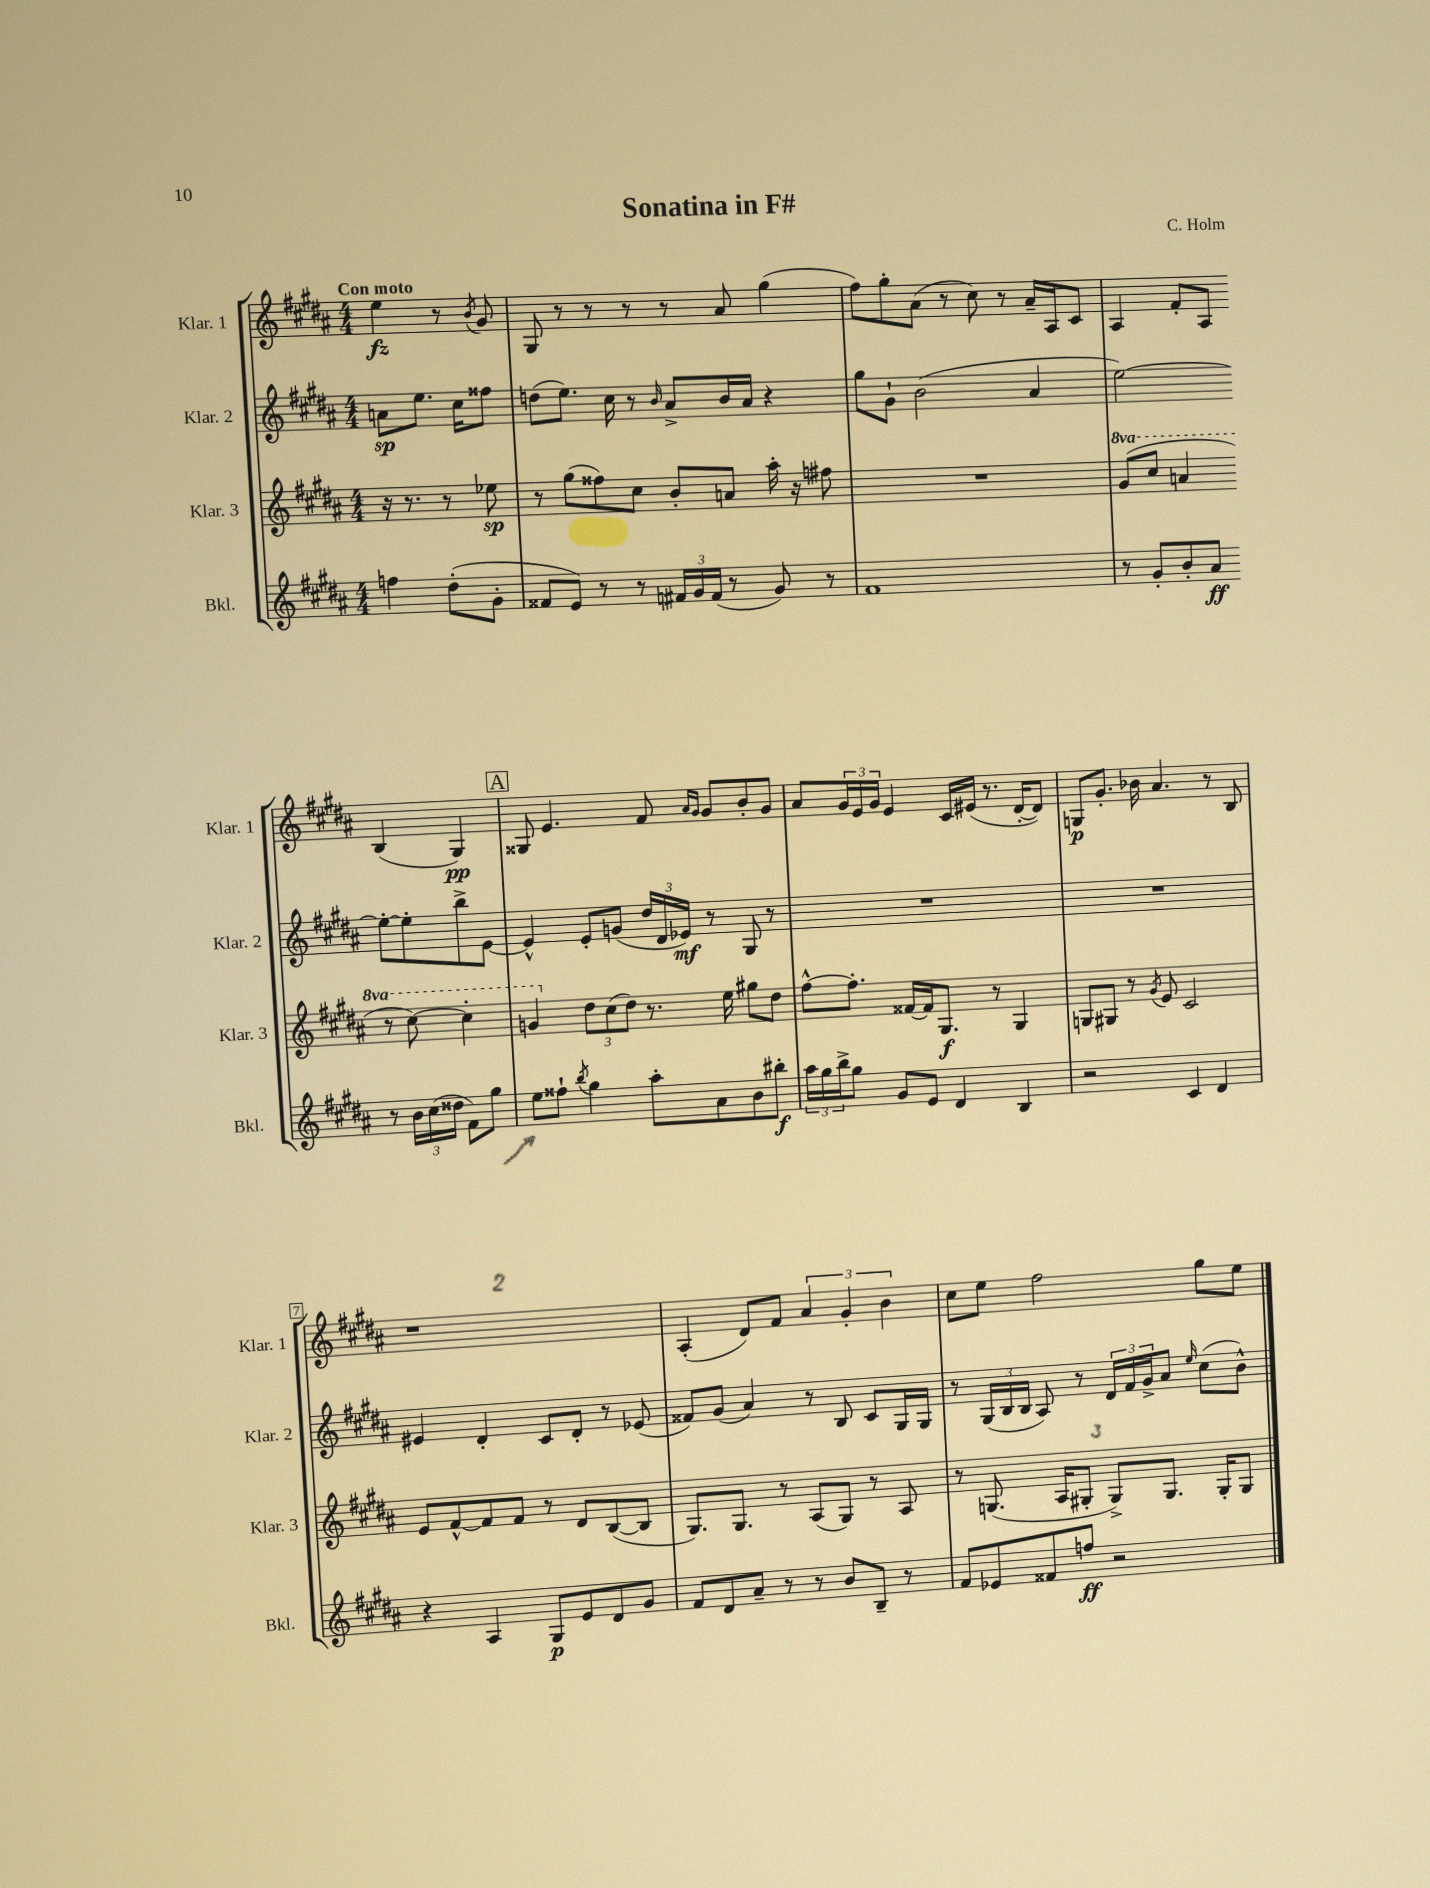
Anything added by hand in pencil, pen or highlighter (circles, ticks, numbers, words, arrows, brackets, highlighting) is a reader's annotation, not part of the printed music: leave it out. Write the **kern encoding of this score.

**kern	**dynam	**kern	**dynam	**kern	**dynam	**kern	**dynam
*part4	*part4	*part3	*part3	*part2	*part2	*part1	*part1
*staff4	*staff4	*staff3	*staff3	*staff2	*staff2	*staff1	*staff1
*I"Bkl.	*	*I"Klar. 3	*	*I"Klar. 2	*	*I"Klar. 1	*
*I'Bkl.	*	*I'Klar. 3	*	*I'Klar. 2	*	*I'Klar. 1	*
*clefG2	*	*clefG2	*	*clefG2	*	*clefG2	*
*k[f#c#g#d#a#]	*	*k[f#c#g#d#a#]	*	*k[f#c#g#d#a#]	*	*k[f#c#g#d#a#]	*
*M4/4	*	*M4/4	*	*M4/4	*	*M4/4	*
=	=	=	=	=	=	=	=
!	!	!	!	!	!	!LO:TX:a:B:t=Con moto	!
4ffn\	.	16r	.	8an\L	sp	4ee\	fz
.	.	8.r	.	.	.	.	.
.	.	.	.	8.ee\J	.	.	.
(8dd#'\L	.	8r	.	.	.	8r	.
.	.	.	.	16cc#\KL	.	.	.
.	.	.	.	.	.	8qb/	.
8g#'\J	.	8ee-X\	sp	8ff##X\J	.	8g#/	.
=1	=1	=1	=1	=1	=1	=1	=1
8f##X/L	.	8r	.	(8ddn\L	.	8G#/	.
8e/J)	.	(8gg#\L	.	8.ee\J)	.	8r	.
8r	.	8ff##X\)	.	.	.	8r	.
.	.	.	.	16cc#\	.	.	.
8r	.	8cc#\J	.	8r	.	8r	.
.	.	.	.	16qqb/	.	.	.
24f#X/LL	.	8b'/L	.	8a#^/L	.	8r	.
24g#/	.	.	.	.	.	.	.
(24f#/JJ	.	.	.	.	.	.	.
8r	.	8an/J	.	16b/L	.	8a#/	.
.	.	.	.	16a#/JJ	.	.	.
8g#/)	.	16aa#'\	.	4r	.	(4gg#\	.
.	.	16r	.	.	.	.	.
8r	.	8ff#X\	.	.	.	.	.
=2	=2	=2	=2	=2	=2	=2	=2
1f#	.	1r	.	8gg#\L	.	8ff#\L)	.
.	.	.	.	8g#`\J	.	8gg#'\	.
.	.	.	.	(2b\	.	(8a#\J	.
.	.	.	.	.	.	8r	.
.	.	.	.	.	.	8cc#\)	.
.	.	.	.	.	.	8r	.
.	.	.	.	4a#/	.	16a#~/LL	.
.	.	.	.	.	.	16A#/J	.
.	.	.	.	.	.	8c#/J	.
=3	=3	=3	=3	=3	=3	=3	=3
*	*	*8va	*	*	*	*	*
8r	.	(8gg#/L	.	[2ee\)	.	4A#/	.
8g#'/L	.	8ccc#/J	.	.	.	.	.
8b'/	.	4aan/	.	.	.	8f#'/L	.
8a#/J	ff	.	.	.	.	8A#/J	.
8r	.	8r	.	8ee'\L_	.	(4B/	.
24b\LL	.	[8ccc#\)	.	8ee'\]	.	.	.
(24cc#\	.	.	.	.	.	.	.
24dd##X\JJ	.	.	.	.	.	.	.
8f#\L)	.	4ccc#'\]	.	8bb^\	.	4G#/)	pp
8gg#\J	.	.	.	[8e\J	.	.	.
!!LO:LB:g=z
!!LO:REH:place=s1:t=A
=4	=4	=4	=4	=4	=4	=4	=4
8ee\L	.	4ggn/	.	4e^^/]	.	8G##X/	.
8ff##X`\J	.	.	.	.	.	4.e/	.
8qbb/	.	.	.	.	.	.	.
*	*	*X8va	*	*	*	*	*
4gg#\	.	12dd#\L	.	8e'/L	.	.	.
.	.	(12cc#\	.	.	.	.	.
.	.	.	.	(8gn/J	.	.	.
.	.	12dd#\J)	.	.	.	.	.
8aa#'\L	.	8.r	.	24dd#/LL	.	8f#/	.
.	.	.	.	24d#/	.	.	.
.	.	.	.	24e-X/JJ)	mf	.	.
.	.	.	.	.	.	16qqa#/LL	.
.	.	.	.	.	.	16qqg#/JJ	.
8a#\	.	.	.	8r	.	8g#/L	.
.	.	16ee\	.	.	.	.	.
8b\	.	8gg#X\L	.	8G#/	.	8b'/	.
8bb#X'\J	f	8dd#\J	.	8r	.	8g#/J	.
=5	=5	=5	=5	=5	=5	=5	=5
24aa#\LL	.	[8ff#^^\L	.	1r	.	8a#/L	.
24gg#\	.	.	.	.	.	.	.
24bb^\J	.	.	.	.	.	.	.
8gg#\J	.	8.ff#'\J]	.	.	.	24g#/L	.
.	.	.	.	.	.	24e/	.
.	.	.	.	.	.	24g#/JJ	.
8g#/L	.	.	.	.	.	4e/	.
.	.	[16f##X/LL	.	.	.	.	.
8e/J	.	16f##/J]	.	.	.	.	.
.	.	8.G#/J	f	.	.	.	.
4d#/	.	.	.	.	.	16c#/LL	.
.	.	.	.	.	.	(16e#X/JJ	.
.	.	8r	.	.	.	8.r	.
4B/	.	4G#/	.	.	.	.	.
.	.	.	.	.	.	[16d#'/KL	.
.	.	.	.	.	.	8d#/J])	.
=6	=6	=6	=6	=6	=6	=6	=6
2r	.	8Gn/L	.	1r	.	8Gn/L	p
.	.	8G#X/J	.	.	.	8.g#'/J	.
.	.	8r	.	.	.	.	.
.	.	.	.	.	.	16b-X\	.
.	.	8qg#/	.	.	.	.	.
.	.	8e/	.	.	.	4.a#/	.
4c#/	.	2c#/	.	.	.	.	.
4d#/	.	.	.	.	.	8r	.
.	.	.	.	.	.	8B/	.
!!LO:LB:g=z
=7	=7	=7	=7	=7	=7	=7	=7
4r	.	8e/L	.	4e#X/	.	1r	.
.	.	[8f#^^/	.	.	.	.	.
4A#/	.	8f#/]	.	4d#'/	.	.	.
.	.	8f#/J	.	.	.	.	.
8G#/L	p	8r	.	8c#/L	.	.	.
8e/	.	8d#/L	.	8d#'/J	.	.	.
8d#/	.	([8B/	.	8r	.	.	.
8g#/J	.	8B/J]	.	(8e-X/	.	.	.
=8	=8	=8	=8	=8	=8	=8	=8
8f#/L	.	8.G#/L)	.	8f##X/L)	.	(4A#'/	.
8d#/	.	.	.	(8g#/J	.	.	.
.	.	8.G#/J	.	.	.	.	.
8a#~/J	.	.	.	4a#/)	.	8d#/L)	.
8r	.	8r	.	.	.	8f#/J	.
8r	.	(8A#/L	.	8r	.	6a#/	.
8b/L	.	8G#/J)	.	8B/	.	.	.
.	.	.	.	.	.	6g#'/	.
8B~/J	.	8r	.	8c#/L	.	.	.
.	.	.	.	.	.	6b\	.
8r	.	8A#/	.	16G#/L	.	.	.
.	.	.	.	16G#/JJ	.	.	.
=9	=9	=9	=9	=9	=9	=9	=9
8f#/L	.	8r	.	8r	.	8cc#\L	.
8e-X/	.	(8.Gn/	.	(24G#/LL	.	8ee\J	.
.	.	.	.	24B/	.	.	.
.	.	.	.	24B/JJ	.	.	.
8f##X/	.	.	.	8A#/)	.	2ff#\	.
.	.	16A#/KL	.	.	.	.	.
8ffn/J	ff	8G#X'/J	.	8r	.	.	.
2r	.	8G#^/L)	.	24d#/LL	.	.	.
.	.	.	.	24f#/	.	.	.
.	.	.	.	24g#^/J	.	.	.
.	.	8.G#/J	.	8a#/J	.	.	.
.	.	.	.	16qqee/	.	.	.
.	.	.	.	(8cc#\L	.	8gg#\L	.
.	.	16G#'/KL	.	.	.	.	.
.	.	8G#/J	.	8b^^\J)	.	8ee\J	.
==	==	==	==	==	==	==	==
*-	*-	*-	*-	*-	*-	*-	*-
